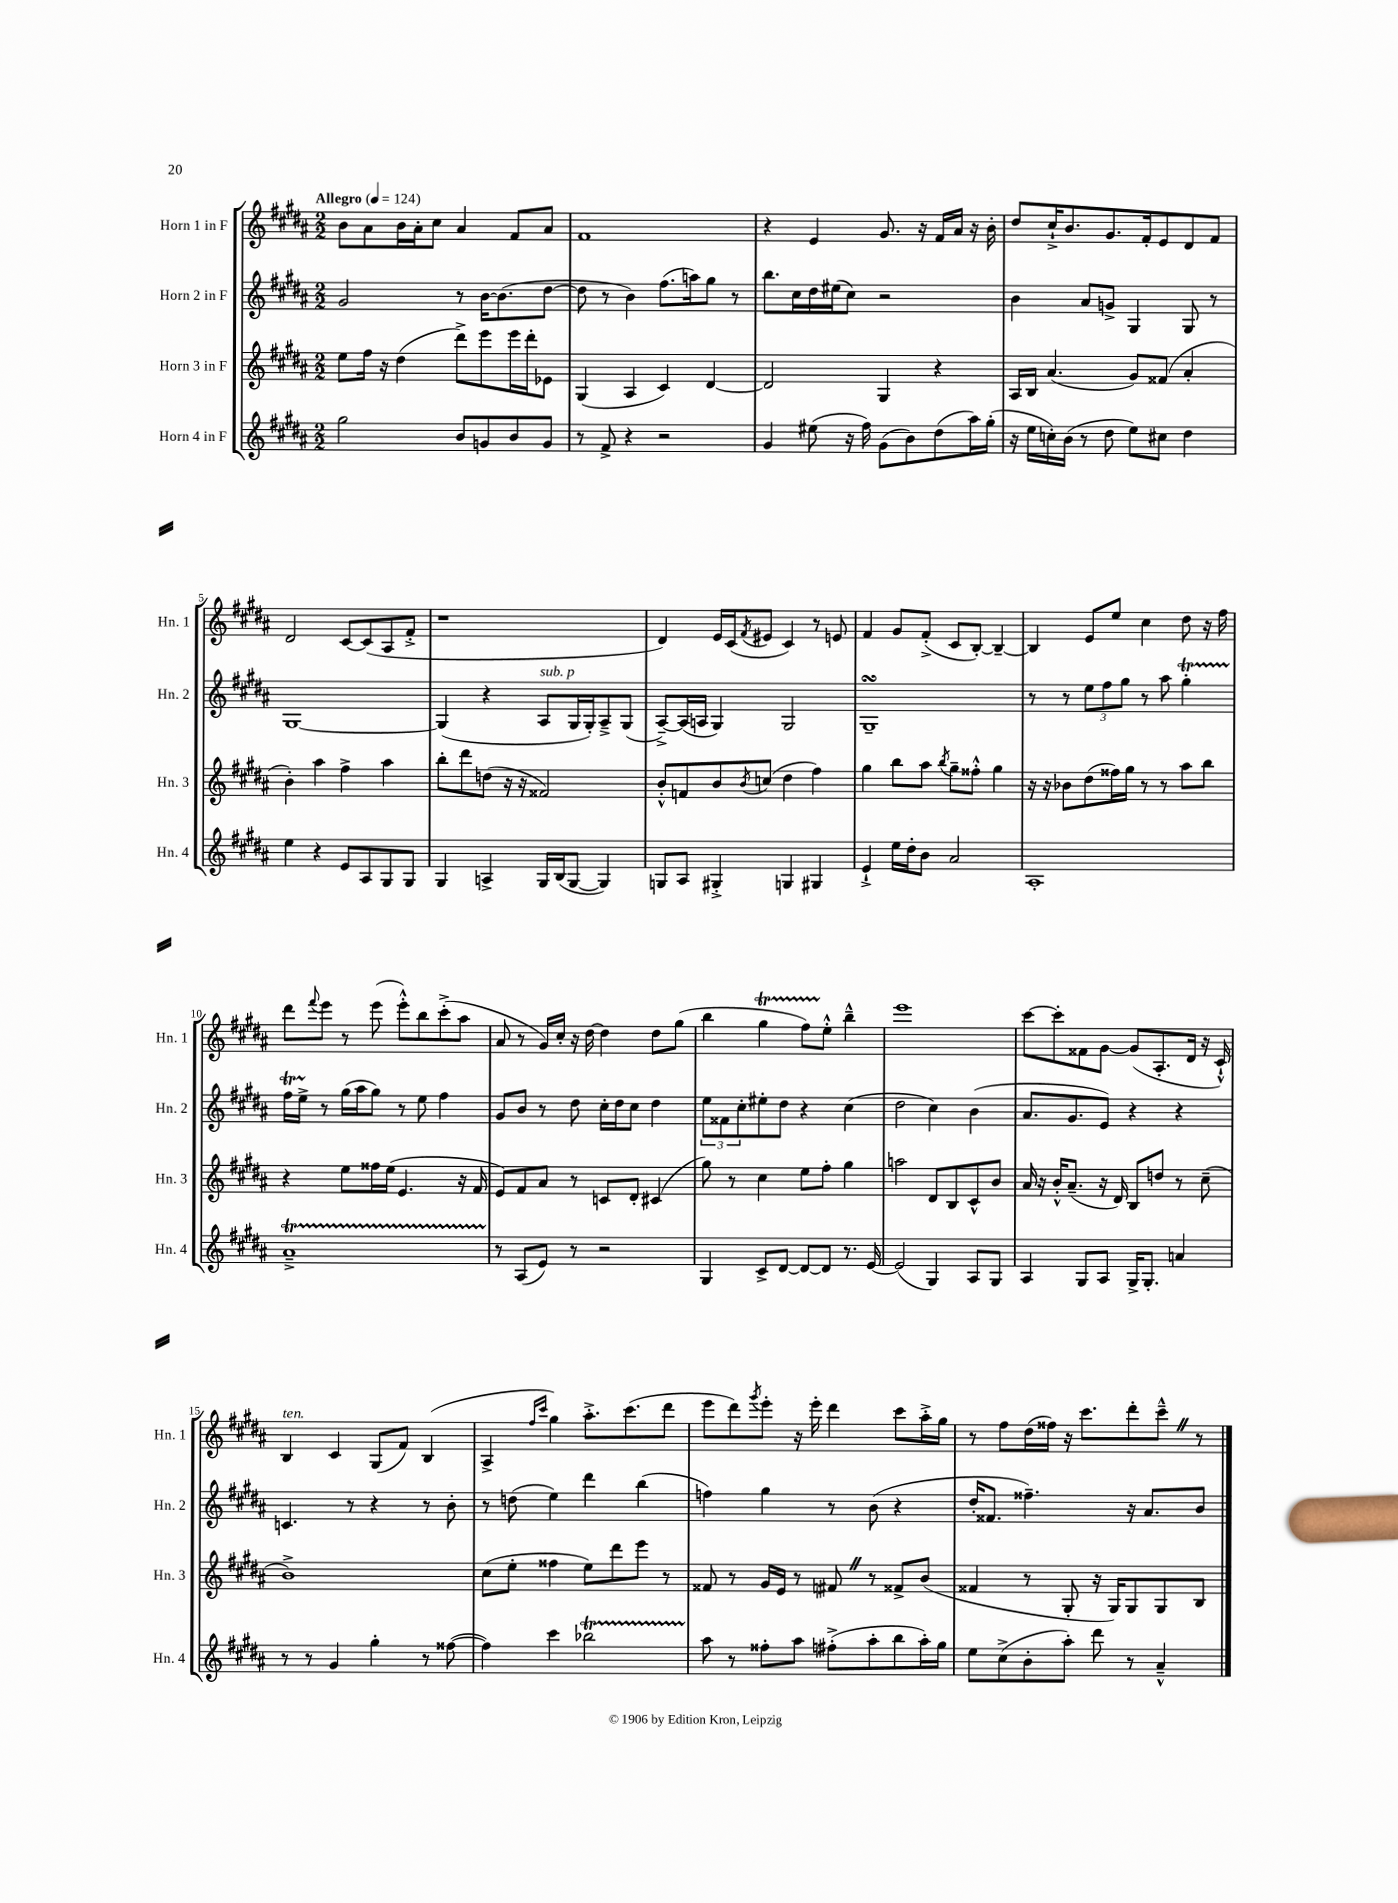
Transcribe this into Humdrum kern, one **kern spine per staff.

**kern	**kern	**kern	**kern
*part4	*part3	*part2	*part1
*staff4	*staff3	*staff2	*staff1
*I"Horn 4 in F	*I"Horn 3 in F	*I"Horn 2 in F	*I"Horn 1 in F
*I'Hn. 4	*I'Hn. 3	*I'Hn. 2	*I'Hn. 1
*clefG2	*clefG2	*clefG2	*clefG2
*k[f#c#g#d#a#]	*k[f#c#g#d#a#]	*k[f#c#g#d#a#]	*k[f#c#g#d#a#]
*M2/2	*M2/2	*M2/2	*M2/2
*MM124	*MM124	*MM124	*MM124
=1	=1	=1	=1
!	!	!	!LO:TX:a:B:t=Allegro
2gg#\	8ee\L	2g#/	8b\L
.	16ff#\Jk	.	8a#\
.	16r	.	.
.	(4dd#\	.	16b\L
.	.	.	16a#'\J
.	.	.	8cc#\J
8b/L	8ddd#^\L)	8r	4a#/
8gn/	8eee\	[16b\KL	.
.	.	(8.b\]	.
8b/	16eee\L	.	8f#/L
.	16ddd#'\J	.	.
8g/J	8e-X\J	[8dd#\J	8a#/J
=2	=2	=2	=2
8r	(4G#/	8dd#\]	1f#
8f#^/	.	8r	.
4r	4A#/	4b\)	.
2r	4c#/)	(8.ff#\L	.
.	.	16aan\k)	.
.	[4d#/	8gg#\J	.
.	.	8r	.
=3	=3	=3	=3
4g#/	2d#/]	8.bb\L	4r
.	.	16cc#\L	.
(8ee#X\	.	16dd#\	4e/
.	.	(16ee#X\J	.
16r	.	8cc#\J)	.
16ff#\)	.	.	.
(8g#\L	4G#/	2r	8.g#/
8b\)	.	.	.
.	.	.	16r
(8dd#\	4r	.	16f#/LL
.	.	.	16a#/JJ
16aa#\L)	.	.	16r
(16gg#'\JJ	.	.	16b'\
=4	=4	=4	=4
16r	16A#/LL	4b\	8dd#/L
16ee\LL	16B/JJ	.	.
16ccn'\)	(4.a#/	.	16cc#`^/K
(16b\JJ	.	.	8.b/
8r	.	8a#/L	.
8dd#\	.	8gn^/J	8.g#/
8ee\L)	8g#/L)	4G#/	.
.	.	.	16f#'/k
8cc#X\J	(8f##X/J	.	8e/
4dd#\	4a#'/	8G#/	8d#/
.	.	8r	8f#/J
!!LO:LB:g=z
=5	=5	=5	=5
4ee\	4b'\)	[1G#	2d#/
4r	4aa#\	.	.
8e/L	4ff#^\	.	[8c#/L
8A#/	.	.	(8c#/]
8G#/	4aa#\	.	8A#/
8G#/J	.	.	8f#'^/J
=6	=6	=6	=6
4G#/	8bb'\L	(4G#/]	1r
.	8ddd#\	.	.
4An^/	(8ddn\J	4r	.
.	16r	.	.
.	16r	.	.
!	!	!LO:TX:a:i:t=sub. p	!
16G#/LL	2f##X/)	8A#/L	.
(16B/J	.	.	.
[8G#/J	.	16G#/L	.
.	.	16G#'/J)	.
4G#/])	.	8A#~^/	.
.	.	(8G#/J	.
=7	=7	=7	=7
8Gn/L	8b'^^/L	[8A#~^/L)	4d#/)
8A#/J	8fn/	(16A#/L]	.
.	.	16An/JJ	.
4G#X'^/	8b/	4G#/)	16e/LL
.	.	.	(16c#/J
.	8qb/	.	8qf#/
.	(8ccn/J	.	8e#X/J
4Gn/	4dd#\	2G#/	4c#/)
4G#X/	4ff#\)	.	8r
.	.	.	8en/
=8	=8	=8	=8
4e`^/	4gg#\	1G#sSSS~	4f#/
16ee\LL	8bb\L	.	8g#/L
16dd#'\J	.	.	.
8b\J	8aa#\J	.	(8f#'^/J
.	8qbb/	.	.
2a#/	8gg#~\L	.	8c#/L
.	8ff##X'^^\J	.	[8B'/J)
.	4gg#\	.	4B~/_
=9	=9	=9	=9
1A#'	16r	8r	4B/]
.	16r	.	.
.	8b-X\L	8r	.
.	(8dd#\	12ee\L	8e/L
.	.	12ff#\	.
.	16ff##X\L)	.	8ee/J
.	.	12gg#\J	.
.	16gg#\JJ	.	.
.	8r	8r	4cc#\
.	8r	8aa#\	.
.	8aa#\L	4gg#T'\	8dd#\
.	8bb\J	.	16r
.	.	.	16ff#\
!!LO:LB:g=z
=10	=10	=10	=10
1a#t~^	4r	16ff#TTT\LL	8ddd#\L
.	.	16ee^\JJ	.
.	.	.	8qqfff#/
.	.	8r	8eee\J
.	8ee\L	(16gg#\LL	8r
.	.	16aa#\J	.
.	16ff##X\L	8gg#\J)	(8eee\
.	(16ee\JJ	.	.
.	4.e/	8r	8eee'^^\L)
.	.	8ee\	8bb\
.	.	4ff#\	(8ccc#'^\
.	16r	.	8aa#\J
.	16f#/	.	.
=11	=11	=11	=11
8r	8e/L)	8g#/L	8a#/
(8A#/L	8f#/	8b/J	8r
8e/J)	8a#/J	8r	16g#/LL)
.	.	.	16cc#'/JJ
8r	8r	8dd#\	16r
.	.	.	[16dd#\
2r	8cn/L	16cc#'\LL	4dd#\]
.	.	16dd#\J	.
.	8d#'/J	8cc#\J	.
.	(4c#X/	4dd#\	8dd#\L
.	.	.	(8gg#\J
=12	=12	=12	=12
4G#/	8gg#\)	12ee\L	4bb\
.	.	12f##X\	.
.	8r	.	.
.	.	12cc#'\	.
8c#^/L	4cc#\	8ee#X'\	4gg#T\
[8d#/J	.	8dd#\J	.
8d#/L_	8ee\L	4r	8ff#TTT\L)
8d#/J]	8ff#'\J	.	8ee'^^\J
8.r	4gg#\	(4cc#\	4bb~^^\
[16e/	.	.	.
=13	=13	=13	=13
(2e/]	2aan\	2dd#\	1eee
4G#/)	8d#/L	4cc#\)	.
.	8B/	.	.
8A#/L	8c#^^/	(4b\	.
8G#/J	8b/J	.	.
=14	=14	=14	=14
4A#/	16a#/	8.a#/L	[8ccc#\L
.	16r	.	.
.	16b'^^/KL	.	8ccc#'\]
.	(8.a#~/J	8.g#/	.
8G#/L	.	.	8f##X\
8A#/J	16r	8e/J)	[8g#\J
.	16d#/)	.	.
16G#^/KL	8B/L	4r	(8g#/L]
8.G#'/J	.	.	.
.	8ddn/J	.	8.A#'/
4an/	8r	4r	.
.	.	.	16d#/Jk
.	(8cc#~\	.	16r
.	.	.	16c#`^^/)
!!LO:LB:g=z
=15	=15	=15	=15
!	!	!	!LO:TX:a:i:t=ten.
8r	1b^)	4.cn/	4B/
8r	.	.	.
4g#/	.	.	4c#/
.	.	8r	.
4gg#'\	.	4r	(8G#/L
.	.	.	8f#/J)
8r	.	8r	(4B/
([8ff##X\	.	8b'\	.
=16	=16	=16	=16
4ff##\])	(8cc#\L	8r	4A#^/
.	8ee'\J	(8ddn\	.
.	.	.	16qqff#/LL
.	.	.	16qqccc#/JJ
4ccc#\	4ff##X\	4ee\)	4gg#\)
2bb-XT\	8ee\L)	4ddd#\	8.aa#'^\L
.	8ddd#\	.	.
.	.	.	(8.ccc#\
.	8eee\J	(4bb\	.
.	8r	.	8ddd#\J
=17	=17	=17	=17
8aa#\	8f##X/	4ffn\)	8eee\L
8r	8r	.	8ddd#\)
.	.	.	8qggg#/
8ff##X'\L	16g#/LL	4gg#\	8eee'\J
.	16e/JJ	.	.
8aa#\J	8r	.	16r
.	.	.	16eee'\
(8ff#X'^\L	8f#XZ/	8r	4ddd#\
8aa#'\	8r	(8b\	.
8bb\	8f##X^/L	4r	8ccc#\L
16aa#'\L)	(8b/J	.	16aa#'^\L
16gg#\JJ	.	.	16gg#\JJ
=18	=18	=18	=18
8ee\L	4f##X/	16dd#'/KL	8r
.	.	8.f##X/J	.
(8cc#^\	.	.	8ff#\L
8b'\	8r	4.ff##X~\)	(16dd#\L
.	.	.	16ff##X\JJ)
8aa#'\J)	8G#'/	.	16r
.	.	.	8.ccc#\L
8ddd#\	16r	.	.
.	16G#/KL)	.	.
8r	8G#/	16r	8ddd#'\
.	.	8.a#/L	.
4a#~^^/	8G#/	.	8ccc#~^^Z\J
.	8B/J	8b/J	8r
==	==	==	==
*-	*-	*-	*-
